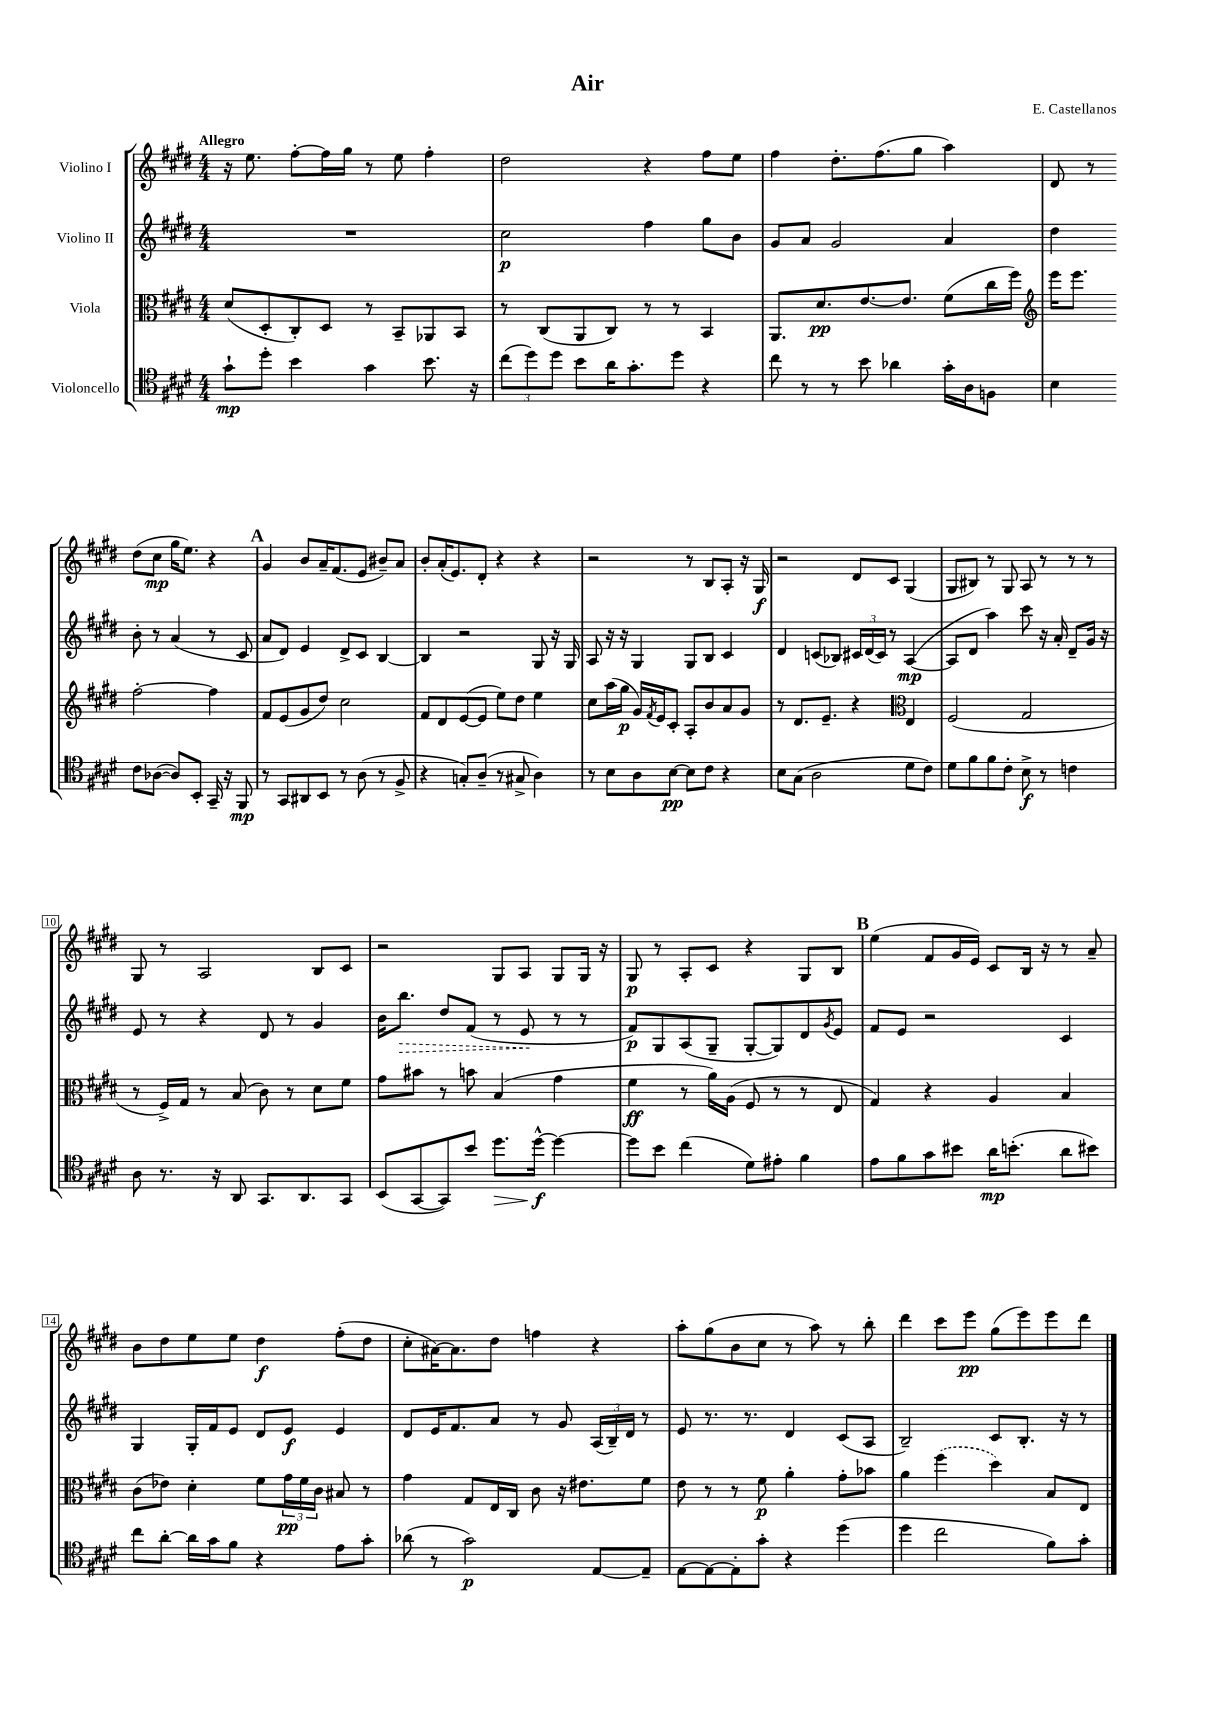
\header { title = "Air" composer = "E. Castellanos" }
<<
\new StaffGroup <<
\new Staff = "s0" \with { instrumentName = "Violino I" } {
    \clef treble \key e \major \numericTimeSignature \time 4/4 \tempo "Allegro"
    r16 e''8. fis''8~-. fis''16 gis''16 r8 e''8 fis''4-. |
    dis''2 r4 fis''8 e''8 |
    fis''4 dis''8.-. fis''8.( gis''8 a''4) |
    dis'8 r8 dis''8( cis''8\mp gis''16 e''8.) r4 |
    \mark \markup { \bold "A" } gis'4 b'8 a'16-- fis'8.( e'8 bis'8--) a'8 |
    b'8-. a'16-.( e'8.) dis'8-. r4 r4 |
    r2 r8 b8 a8-. r16 gis16\f |
    r2 dis'8 cis'8 gis4( |
    gis8 bis8) r8 gis8 a8 r8 r8 r8 |
    gis8 r8 a2 b8 cis'8 |
    r2 gis8 a8 gis8 gis16 r16 |
    gis8\p r8 a8-. cis'8 r4 gis8 b8 |
    \mark \markup { \bold "B" } e''4( fis'8 gis'16 e'16) cis'8 b16 r16 r8 a'8-- |
    b'8 dis''8 e''8 e''8 dis''4\f fis''8-.( dis''8 |
    cis''8-. ais'16~) ais'8. dis''8 f''4 r4 |
    a''8-. gis''8( b'8 cis''8 r8 a''8) r8 b''8-. |
    dis'''4 cis'''8 e'''8\pp gis''8( e'''8) e'''8 dis'''8 \bar "|." |
}
\new Staff = "s1" \with { instrumentName = "Violino II" } {
    \clef treble \key e \major \numericTimeSignature \time 4/4
    R1 |
    cis''2\p fis''4 gis''8 b'8 |
    gis'8 a'8 gis'2 a'4 |
    dis''4 b'8-. r8 a'4( r8 cis'8 |
    \mark \markup { \bold "A" } a'8 dis'8) e'4 dis'8-> cis'8 b4~ |
    b4 r2 gis8 r16 gis16 |
    a8 r16 r16 gis4 gis8 b8 cis'4 |
    dis'4 c'8( bes8) \tuplet 3/2 { cis'16 dis'16( cis'16) } r8 a4~\mp( |
    a8 dis'8 a''4) cis'''8 r16 a'16-. dis'8-- gis'16 r16 |
    e'8 r8 r4 dis'8 r8 gis'4 |
    b'16 \once \override Hairpin.style = #'dashed-line b''8.\> dis''8 fis'8( r8 e'8\! r8 r8 |
    fis'8\p) gis8 a8( gis8-- gis8~-. gis8) dis'8 \acciaccatura { gis'8 } e'8 |
    \mark \markup { \bold "B" } fis'8 e'8 r2 cis'4 |
    gis4 gis16-. fis'16 e'8 dis'8 e'8\f e'4 |
    dis'8 e'16 fis'8. a'8 r8 gis'8 \tuplet 3/2 { a16( b16--) dis'16 } r8 |
    e'8 r8. r8. dis'4 cis'8( a8 |
    b2--) cis'8 b8.-. r16 r8 \bar "|." |
}
\new Staff = "s2" \with { instrumentName = "Viola" } {
    \clef alto \key e \major \numericTimeSignature \time 4/4
    dis'8( dis8-. cis8-.) dis8 r8 b,8-- aes,8 b,8 |
    r8 cis8( a,8 cis8) r8 r8 b,4 |
    a,8. dis'8.\pp e'8.~ e'8. fis'8( cis''16 fis''16) |
    \clef treble e'''16 e'''8. fis''2~-. fis''4 |
    \mark \markup { \bold "A" } fis'8 e'8( gis'8 dis''8) cis''2 |
    fis'8 dis'8 e'8~( e'8 e''8) dis''8 e''4 |
    cis''8 a''16( gis''16\p gis'16) \acciaccatura { fis'8 } e'16 cis'8-. a8-. b'8 a'8 gis'8 |
    r8 dis'8. e'8.-- r4 \clef alto e4 |
    fis2( gis2 |
    r8 fis16->) gis16 r8 b8( cis'8) r8 dis'8 fis'8 |
    gis'8 bis'8 r8 b'8 b4( gis'4 |
    fis'4\ff r8 a'16) a16( fis8 r8 r8 e8 |
    \mark \markup { \bold "B" } gis4) r4 a4 b4 |
    cis'8( ees'8) dis'4-. fis'8 \tuplet 3/2 { gis'16\pp fis'16 cis'16 } bis8 r8 |
    gis'4 gis8 e16 cis16 cis'8 r16 eis'8. fis'8 |
    e'8 r8 r8 fis'8\p a'4-. gis'8-. bes'8 |
    a'4 \once \slurDashed fis''4( dis''4) b8 e8 \bar "|." |
}
\new Staff = "s3" \with { instrumentName = "Violoncello" } {
    \clef tenor \key e \major \numericTimeSignature \time 4/4
    gis'8-!\mp dis''8-. b'4 gis'4 b'8. r16 |
    \tuplet 3/2 { cis''8( dis''8) dis''8 } b'8 a'16 gis'8.-. dis''8 r4 |
    cis''8 r8 r8 b'8 aes'4 gis'16-. a16 f8 |
    b4 cis'8 aes8~( aes8) b,8-. gis,16-- r16 fis,8\mp |
    \mark \markup { \bold "A" } r8 gis,8 ais,8 b,8 r8 a8( r8 fis8-> |
    r4 g8-.) a8--( r8 gis8-> a4) |
    r8 b8 a8 b8~\pp b8 cis'8 r4 |
    b8 gis8( a2 dis'8 cis'8) |
    dis'8 fis'8 fis'8 cis'8-. b8->\f r8 c'4 |
    a8 r8. r16 a,8 gis,8. a,8. gis,8 |
    b,8( gis,8~ gis,8) b'8 dis''8.\> dis''16~-^\f\! dis''4~ |
    dis''8 b'8 cis''4( dis'8) eis'8-. fis'4 |
    \mark \markup { \bold "B" } e'8 fis'8 gis'8 bis'8 a'16\mp b'8.-.( a'8 bis'8) |
    cis''8 a'8~-. a'16 gis'16 fis'8 r4 e'8 gis'8-. |
    aes'8( r8 gis'2\p) e8~ e8-- |
    e8~ e8~ e8-. gis'8-. r4 dis''4( |
    dis''4 cis''2 fis'8) gis'8-. \bar "|." |
}
>>
>>
\layout { \context { \Score \override BarNumber.stencil = #(make-stencil-boxer 0.1 0.3 ly:text-interface::print) } }
